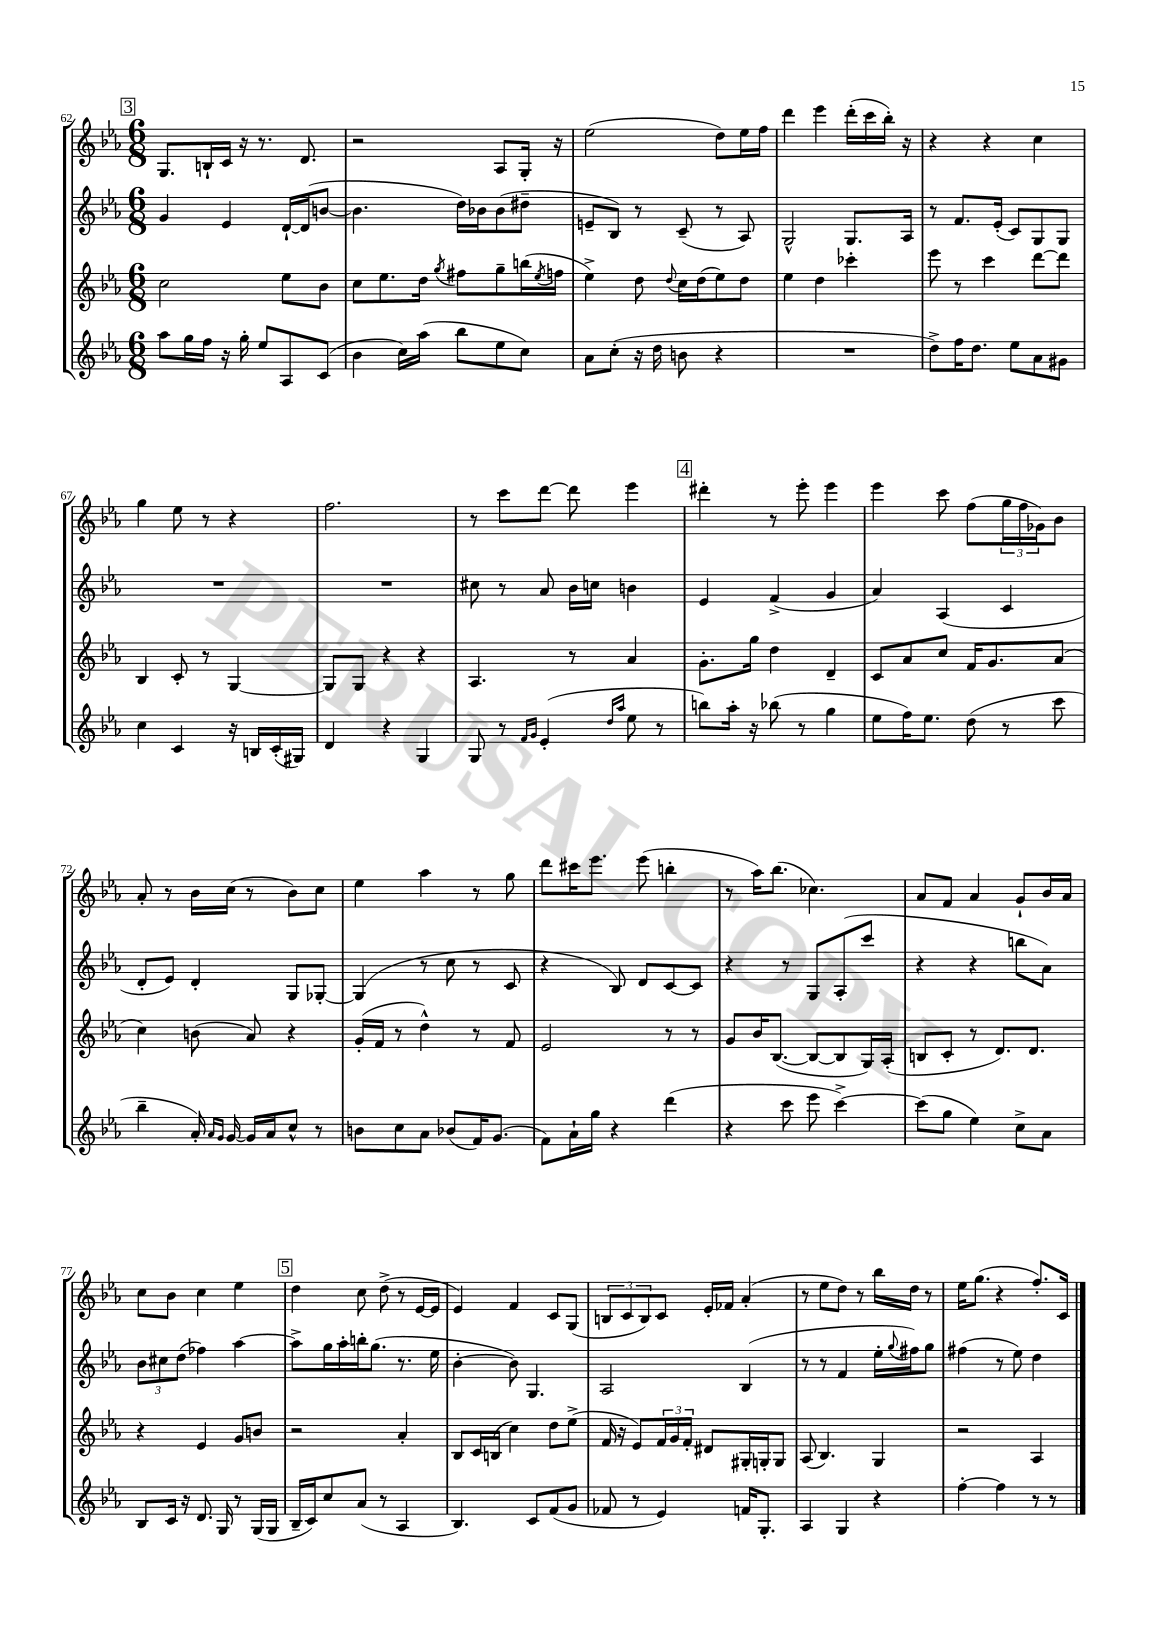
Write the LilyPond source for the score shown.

<<
\new StaffGroup <<
\new Staff = "s0" {
    \clef treble \key ees \major \numericTimeSignature \time 6/8
    \mark \markup { \box "3" } g8. b16-! c'16 r16 r8. d'8. |
    r2 aes8 g16-. r16 |
    ees''2( d''8) ees''16 f''16 |
    d'''4 ees'''4 d'''16-.( c'''16 bes''16-.) r16 |
    r4 r4 c''4 |
    g''4 ees''8 r8 r4 |
    f''2. |
    r8 c'''8 d'''8~ d'''8 ees'''4 |
    \mark \markup { \box "4" } dis'''4-. r8 ees'''8-. ees'''4 |
    ees'''4 c'''8 f''8( \tuplet 3/2 { g''16 f''16 ges'16) } bes'8 |
    aes'8-. r8 bes'16 c''16( r8 bes'8) c''8 |
    ees''4 aes''4 r8 g''8 |
    d'''8 cis'''16 ees'''8. ees'''8( b''4-. |
    r8 aes''16) bes''8.( ces''4.) |
    aes'8 f'8 aes'4 g'8-! bes'16 aes'16 |
    c''8 bes'8 c''4 ees''4 |
    \mark \markup { \box "5" } d''4 c''8 d''8->( r8 ees'16~ ees'16 |
    ees'4) f'4 c'8 g8( |
    \tuplet 3/2 { b8 c'8 b8) } c'8 ees'16-. fes'16 aes'4-.( |
    r8 ees''8 d''8) r8 bes''16 d''16 r8 |
    ees''16 g''8.( r4 f''8.-.) c'16 \bar "|." |
}
\new Staff = "s1" {
    \clef treble \key ees \major \numericTimeSignature \time 6/8
    \mark \markup { \box "3" } g'4 ees'4 d'16~-! d'16( b'8~ |
    b'4. d''16) bes'16 bes'8( dis''8-- |
    e'8-- bes8) r8 c'8--( r8 aes8) |
    g2-^ g8. aes16 |
    r8 f'8. ees'16-.( c'8) g8 g8 |
    R2. |
    R2. |
    cis''8 r8 aes'8 bes'16 c''16 b'4 |
    \mark \markup { \box "4" } ees'4 f'4->( g'4 |
    aes'4) aes4( c'4 |
    d'8-. ees'8) d'4-. g8 ges8~-. |
    ges4( r8 c''8 r8 c'8 |
    r4 bes8) d'8 c'8~ c'8 |
    r4 r8 g8 aes8-.( c'''8 |
    r4 r4 b''8 aes'8) |
    \tuplet 3/2 { bes'8 cis''8 d''8( } fes''4) aes''4~ |
    \mark \markup { \box "5" } aes''8-> g''16 aes''16-. b''16-. g''8.( r8. ees''16 |
    bes'4~-. bes'8) g4. |
    aes2 bes4( |
    r8 r8 f'4 ees''16-. \appoggiatura { g''8 } fis''16) g''8 |
    fis''4( r8 ees''8) d''4 \bar "|." |
}
\new Staff = "s2" {
    \clef treble \key ees \major \numericTimeSignature \time 6/8
    \mark \markup { \box "3" } c''2 ees''8 bes'8 |
    c''8 ees''8. d''16 \acciaccatura { g''8 } fis''8 g''8-- b''16( \acciaccatura { ees''8 } f''16 |
    ees''4->) d''8 \appoggiatura { d''8 } c''16 d''16( ees''8) d''8 |
    ees''4 d''4 ces'''4-. |
    ees'''8 r8 c'''4 d'''8~ d'''8 |
    bes4 c'8-. r8 g4~ |
    g8 g8 r4 r4 |
    aes4. r8 aes'4 |
    \mark \markup { \box "4" } g'8.-. g''16 d''4 d'4-- |
    c'8 aes'8 c''8 f'16 g'8. aes'8( |
    c''4) b'8( aes'8) r4 |
    g'16-.( f'16 r8 d''4-^) r8 f'8 |
    ees'2 r8 r8 |
    g'8 bes'16 bes8.~( bes8~ bes8 g16) aes16-.( |
    b8 c'8-. r8 d'8.) d'8. |
    r4 ees'4 g'8 b'8 |
    \mark \markup { \box "5" } r2 aes'4-. |
    bes8 c'16 b16( c''4) d''8 ees''8->( |
    f'16 r16 ees'8) \tuplet 3/2 { f'16 g'16 f'16-. } dis'8 gis16-. g16-. g8 |
    aes8( bes4.) g4 |
    r2 aes4 \bar "|." |
}
\new Staff = "s3" {
    \clef treble \key ees \major \numericTimeSignature \time 6/8
    \mark \markup { \box "3" } aes''8 g''16 f''16 r16 g''16-. ees''8 aes8 c'8( |
    bes'4 c''16) aes''16( bes''8 ees''8 c''8) |
    aes'8 c''8-.( r16 d''16 b'8 r4 |
    R2. |
    d''8->) f''16 d''8. ees''8 aes'8 gis'8 |
    c''4 c'4 r16 b16 c'16-.( gis16) |
    d'4 r4 g4 |
    g8 r8 \grace { f'16 g'16 } ees'4-.( \grace { d''16 aes''16 } ees''8 r8 |
    \mark \markup { \box "4" } b''8) aes''16-. r16 bes''8( r8 g''4 |
    ees''8 f''16) ees''8. d''8( r8 c'''8 |
    bes''4-- aes'16-.) \grace { aes'16 g'16 } g'16~ g'16 aes'16 c''8-^ r8 |
    b'8 c''8 aes'8 bes'8( f'16) g'8.( |
    f'8) aes'16-! g''16 r4 d'''4( |
    r4 c'''8 ees'''8 c'''4~->) |
    c'''8( g''8 ees''4) c''8-> aes'8 |
    bes8 c'16 r16 d'8. g16 r8 g16( g16 |
    \mark \markup { \box "5" } bes16-- c'16) c''8 aes'8( r8 aes4 |
    bes4.) c'8 f'8( g'8 |
    fes'8 r8 ees'4) f'16 g8.-. |
    aes4 g4 r4 |
    f''4~-. f''4 r8 r8 \bar "|." |
}
>>
>>
\layout { \context { \Score currentBarNumber = #62 } }
